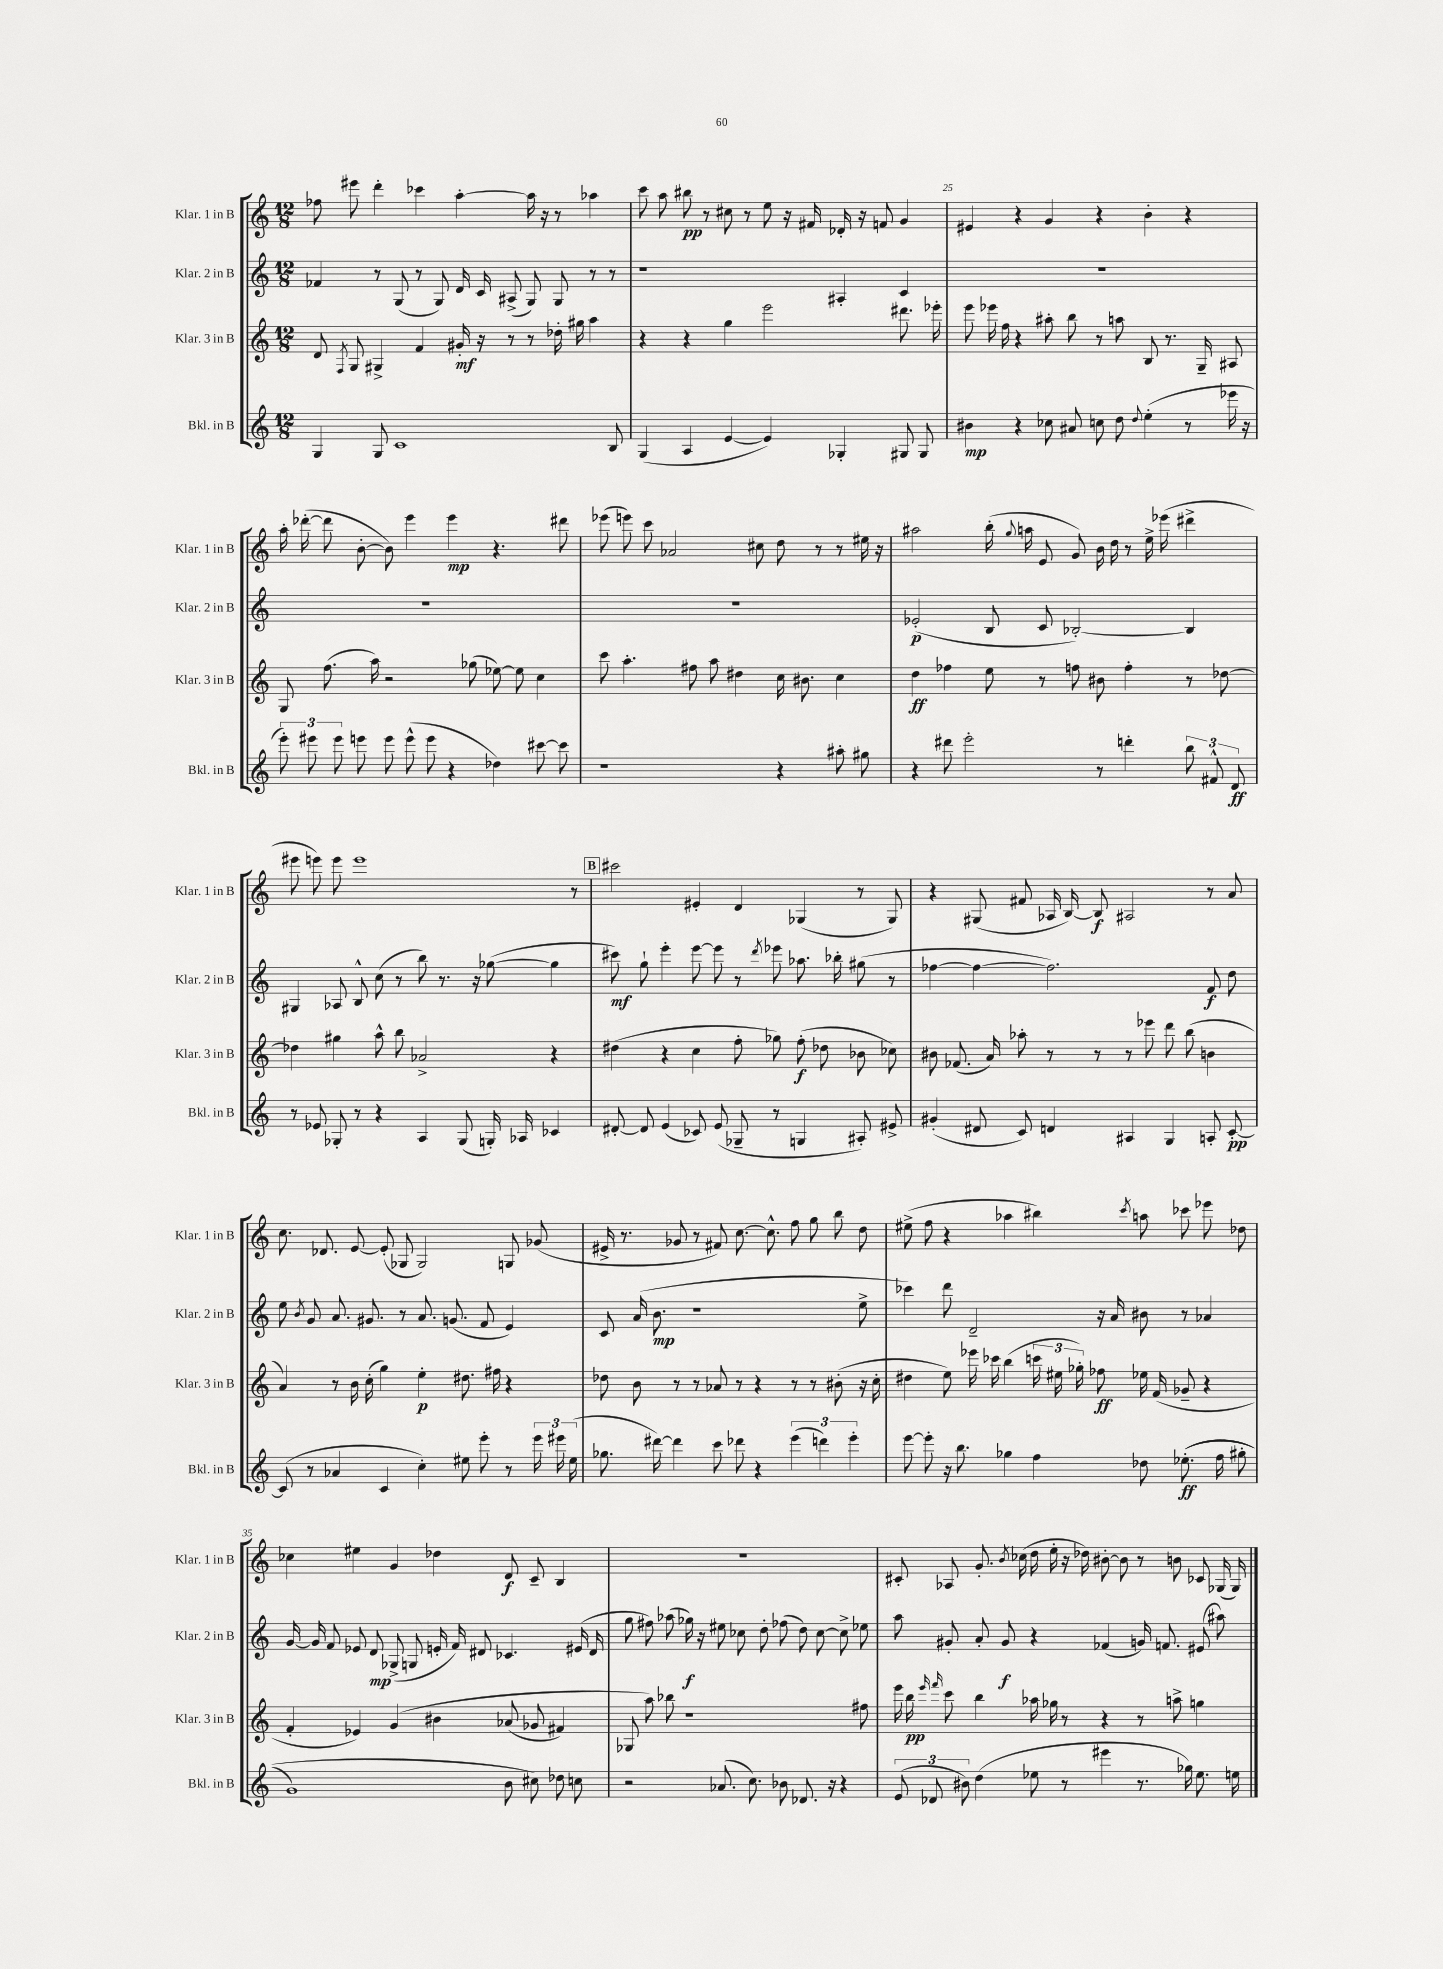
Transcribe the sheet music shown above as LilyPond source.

<<
\new StaffGroup <<
\new Staff = "s0" \with { instrumentName = "Klar. 1 in B" shortInstrumentName = "Klar. 1 in B" } {
    \clef treble \key c \major \numericTimeSignature \time 12/8
    \autoBeamOff fes''8 eis'''8 d'''4-. ces'''4 a''4~-. a''16 r16 r8 aes''4 |
    c'''8 a''8 bis''8\pp r8 cis''8 r8 e''8 r16 fis'16 des'16-. r16 f'8 g'4 |
    eis'4 r4 g'4 r4 b'4-. r4 |
    a''16-. des'''16~-.( des'''8 b'8~-. b'8) e'''4 e'''4\mp r4. dis'''8 |
    ees'''8( e'''8) c'''8 aes'2 cis''8 d''8 r8 r8 eis''16 r16 |
    ais''2 b''16-.( \appoggiatura { g''8 } a''16 e'8 g'8) b'16 d''16 r8 e''16-> ees'''16( dis'''4-> |
    eis'''8 e'''8) e'''8 e'''1 r8 |
    \mark \markup { \box "B" } cis'''2 eis'4-. d'4 ges4( r8 ges8) |
    r4 gis8( fis'8 aes16 b16~) b8\f ais2 r8 a'8 |
    c''8. des'8. e'8~ e'8-.( ges8 ges2) g8 ges'8( |
    eis'16-> r8. ges'8 r8 fis'8) c''8.~ c''8.-^ f''8 g''8 b''8 d''8 |
    eis''8->( f''8 r4 aes''4 bis''4) \acciaccatura { c'''8 } a''8 ces'''8 ees'''8 des''8 |
    ces''4 eis''4 g'4 des''4 d'8\f c'8-- b4 |
    R1. |
    cis'8-. aes8 g'8.-. \acciaccatura { b'8 } ces''16( d''16 e''16-. r16 des''16) bis'8~-. bis'8 r8 b'8 ces'8 ges16( ges16) \bar "|." |
}
\new Staff = "s1" \with { instrumentName = "Klar. 2 in B" shortInstrumentName = "Klar. 2 in B" } {
    \clef treble \key c \major \numericTimeSignature \time 12/8
    \autoBeamOff fes'4 r8 g8( r8 g8) d'16 c'16 ais8->( g8) g8 r8 r8 |
    r1 ais4-. c'4 |
    R1. |
    R1. |
    R1. |
    ees'2-.\p( b8 c'8 bes2~-.) bes4 |
    gis4 aes8 b8-^ c''8( r8 b''8) r8. r16 ges''8~( ges''4 |
    \mark \markup { \box "B" } cis'''8\mf) g''8-! e'''4-. e'''8~ e'''8 r8 \acciaccatura { d'''8 } ees'''8 aes''8. bes''16-. gis''8( r8 |
    fes''4~ fes''4~ fes''2.) f'8\f d''8 |
    e''8 \acciaccatura { b'8 } g'8 a'8. gis'8. r8 a'8. g'8.( f'8 e'4) |
    c'8 a'16( b'8.\mp r1 e''8-> |
    ces'''4) d'''8 d'2-- r16 a'16 bis'8 r8 aes'4 |
    g'16~ g'16 f'8 ees'8 d'8\mp ges8->( g8 e'16-. f'16) dis'8 ces'4. eis'16( dis'16 |
    g''8 fis''8) aes''8( ges''16\f) r16 eis''8 ces''8 d''8-. fes''8( d''8) ces''8~ ces''8-> ees''8 |
    a''8 gis'8-. a'8-. gis'8\f r4 fes'4( g'16) f'8. eis'8( ais''8) \bar "|." |
}
\new Staff = "s2" \with { instrumentName = "Klar. 3 in B" shortInstrumentName = "Klar. 3 in B" } {
    \clef treble \key c \major \numericTimeSignature \time 12/8
    \autoBeamOff d'8 \acciaccatura { f8 } g8 gis4-> f'4 gis'16-.\mf r16 r8 r8 des''16-. gis''16 a''4 |
    r4 r4 g''4 e'''2 dis'''8. ees'''16-. |
    e'''8 ees'''16 f''16 r4 ais''8-. b''8 r8 a''8 b8 r8. g16-- ais8 |
    g8 f''8.( a''16) r2 ges''8( ees''8~) ees''8 c''4 |
    c'''8 a''4.-. fis''8 a''8 dis''4 c''16 bis'8. c''4 |
    d''4\ff fes''4 e''8 r8 f''8 bis'8 f''4-. r8 des''8~ |
    des''4 gis''4 a''8-^ b''8 aes'2-> r4 |
    \mark \markup { \box "B" } dis''4( r4 c''4 f''8-. ges''8) f''8-.\f( des''8 bes'8 ces''8) |
    bis'8 fes'8.( a'16) aes''8-. r8 r8 r8 ees'''8 d'''8 b''8( b'4 |
    a'4) r8 b'16 c''16-.( g''4) e''4-.\p dis''8. fis''16 r4 |
    des''8 b'8 r8 r8 aes'8 r8 r4 r8 r8 bis'8-.( r16 c''16-. |
    dis''4 e''8) ees'''16 ces'''16 b''4( \tuplet 3/2 { c'''16 eis''16 ges''16-.) } fes''8\ff ees''16 f'16( ges'8-- r4 |
    f'4-. ees'4) g'4\( bis'4 aes'8( ges'8 fis'4) |
    ges8 a''8\) bes''8 r1 fis''8 |
    e'''16 b''16\pp \grace { e'''16 f'''16 } c'''8 b''4 aes''16 ges''16 r8 r4 r8 a''8-> g''4 \bar "|." |
}
\new Staff = "s3" \with { instrumentName = "Bkl. in B" shortInstrumentName = "Bkl. in B" } {
    \clef treble \key c \major \numericTimeSignature \time 12/8
    \autoBeamOff g4 g8 c'1 b8 |
    g4( a4 e'4~ e'4) ges4-. gis8 gis8 |
    bis'4\mp r4 ces''8 ais'8 c''8 d''8 \appoggiatura { d''8 } e''4-.( r8 ees'''16 r16 |
    \tuplet 3/2 { e'''8-.) eis'''8 eis'''8 } e'''8 e'''8 e'''8-^( e'''8 r4 des''4) cis'''8~ cis'''8 |
    r1 r4 ais''8-. gis''8 |
    r4 dis'''8 e'''2-. r8 d'''4-. \tuplet 3/2 { b''8 fis'8-^ d'8\ff } |
    r8 ees'8 ges8-. r8 r4 a4 ges8( g16-.) aes16 ces'4 |
    \mark \markup { \box "B" } dis'8~-. dis'8 e'4( ces'8) e'8( ges8-- r8 g4 ais8-.) eis'8-> |
    gis'4-.( dis'8 c'8) d'4 ais4 g4 a8-. c'8~-.\pp |
    c'8( r8 aes'4 c'4 c''4-.) eis''8 e'''8-. r8 \tuplet 3/2 { e'''16 eis'''16 eis''16( } |
    ges''8. dis'''16~) dis'''4 c'''8 des'''8 r4 \tuplet 3/2 { e'''4( d'''4) e'''4-. } |
    e'''8~ e'''8-. r16 b''8. ges''4 f''4 des''8 ees''8.-.\ff(\( f''16 gis''8-. |
    g'1) b'8 cis''8\) des''8 c''8 |
    r2 aes'8.( c''8.) bes'8 des'8. r16 r4 |
    \tuplet 3/2 { e'8( des'8 bis'8) } d''4( ees''8 r8 eis'''4 r8. ges''16) ees''8. e''16 \bar "|." |
}
>>
>>
\layout { \context { \Score currentBarNumber = #23 \override BarNumber.break-visibility = ##(#f #t #t) barNumberVisibility = #(every-nth-bar-number-visible 5) } }
